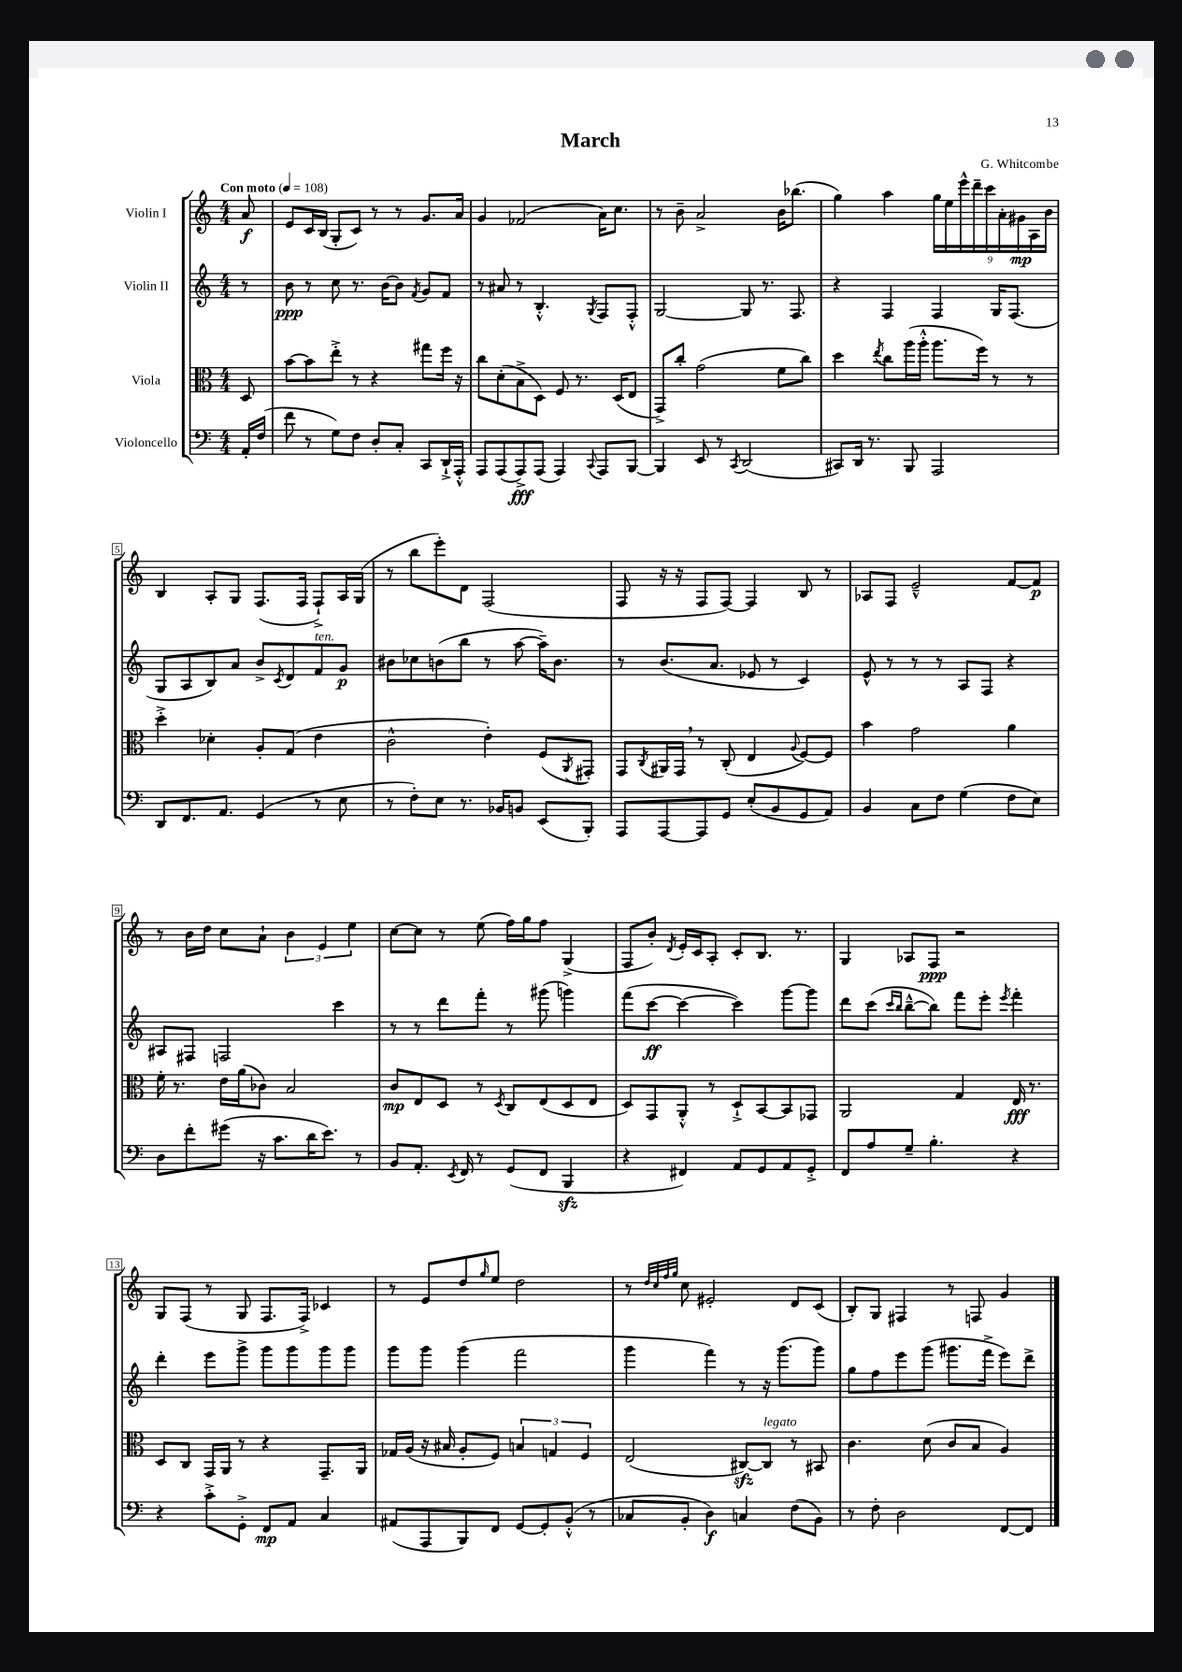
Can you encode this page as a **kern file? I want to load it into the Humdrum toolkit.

**kern	**kern	**kern	**kern
*staff4	*staff3	*staff2	*staff1
*clefF4	*clefC3	*clefG2	*clefG2
*k[]	*k[]	*k[]	*k[]
*M4/4	*M4/4	*M4/4	*M4/4
*MM108	*MM108	*MM108	*MM108
16AA'	8D	8r	8a
(16F	.	.	.
=	=	=	=
8f	[8b	8b	8e
8r	8b]	8r	16c
.	.	.	(16B
8G)	8ee'^	8cc	8G'
8F	8r	8.r	8c)
8D'	4r	.	8r
.	.	[16b	.
8C'	.	8b]	8r
.	.	8qf	.
8CC	8gg#	8g	8.g
16DD`^	16ff	8f	.
16AAA'^^	16r	.	16a
=	=	=	=
8AAA	8cc	8r	4g
(8AAA	(8d'	8a#	.
8AAA^)	8B^	8r	(2f-
(8AAA	8D)	4.B'^^	.
4AAA)	8F	.	.
.	8.r	.	.
8qqCC	.	8qG	.
8AAA	.	8F	16a)
.	(16D	.	8.cc
[8BBB	8E	8F'^^	.
=	=	=	=
4BBB]	8GG^)	[2G	8r
.	8cc'	.	8b~
8EE	(2g	.	2a^
8r	.	.	.
8qCC	.	.	.
(2DD	.	8G]	.
.	.	8.r	.
.	8f	.	16b
.	.	8.F	(8.bb-
.	8cc)	.	.
=	=	=	=
8CC#)	4dd	4r	4gg)
16DD	.	.	.
8.r	.	.	.
.	8qee	.	.
.	8cc	4F	4aa
8BBB	(16aa	.	.
.	16aa'^^	.	.
2AAA	8.aa	4F	18gg
.	.	.	18ee
.	.	.	18eee^^
.	.	.	18ddd~
.	16ff)	.	.
.	.	.	18ccc
.	8r	16G	.
.	.	.	18a'
.	.	(8.F	.
.	.	.	18g#
.	8r	.	.
.	.	.	18A
.	.	.	18b
=	=	=	=
8DD	4dd'^	8G	4B
8.FF	.	8A	.
.	4d-'	8B)	8A'
8.AA	.	.	.
.	.	8a	8G
(4GG	8A'	8b^	(8.F
.	.	8qc	.
.	(8G	8d	.
.	.	.	16F
8r	4e	8f	8F`^)
8E	.	8g	16A
.	.	.	(16G
=	=	=	=
8r	2c^^	8b#	8r
8F')	.	8cc-	8bb
8E	.	(8b	8eee')
8.r	.	8bb	8d
.	4e')	8r	(2F
16BB-	.	.	.
8BB	.	[8aa	.
(8EE	(8F	16aa~])	.
.	.	8.b	.
.	8qAA	.	.
8BBB')	8GG#')	.	.
=	=	=	=
8AAA	8GG	8r	8F
.	8qC	.	.
[8AAA	16AA#	(8.b	16r
.	16GG	.	16r
8AAA]	8r	.	8F
.	.	8.a	.
8GG	(8C'	.	[8F)
(8E'	4E	8e-	4F]
8BB	.	8r	.
.	8qqA	.	.
8GG	[8F)	4c)	8B
8AA)	8F]	.	8r
=	=	=	=
4BB	4b	8e^^	8A-
.	.	8r	8F
8C	2g	8r	2e~^^
8F	.	8r	.
(4G	.	8A	.
.	.	8F	.
8F	4a	4r	[8f
8E)	.	.	8f]
=	=	=	=
8D	16f'	8A#	8r
.	8.r	.	.
8f'	.	8F#	16b
.	.	.	16dd
(8g#	16e	2F	8cc
.	(16a	.	.
16r	8c-)	.	8a`
8.c	.	.	.
.	2B	.	6b
16d	.	.	.
.	.	.	6e
8.e)	.	.	.
.	.	4ccc	.
.	.	.	6ee
8r	.	.	.
=	=	=	=
8BB	8c	8r	[8cc
8.AA'	8E	8r	8cc]
.	8D	8ddd	8r
8qEE	.	.	.
16FF	.	.	.
8r	8r	8fff'	(8ee
.	8qD	.	.
(8GG	8C	8r	16ff)
.	.	.	16gg
8FF	(8E	(8ggg#	8ff
4BBB	8D	4ggg)	(4G^
.	8E	.	.
=	=	=	=
4r	8D)	(8fff	8F
.	8GG	[8ccc	8b')
.	.	.	8qd
4FF#)	8AA'^^	4ccc_	16e'
.	.	.	16c
.	8r	.	8A'
8AA	8D`^	4ccc])	8c'
8GG	[8BB	.	8.B
8AA	8BB]	[8ggg	.
.	.	.	8.r
8GG'^	8GG-	8ggg]	.
=	=	=	=
8FF	2AA	8ddd	4G
8A	.	(8ccc	.
.	.	16qqccc	.
.	.	16qqbb	.
8G~	.	[8bb~^^	8A-
4.B'	.	8bb])	8F
.	4G	8fff	2r
.	.	8eee'	.
.	.	8qeee	.
4r	16E	4fff'	.
.	8.r	.	.
=	=	=	=
4r	8D	4ddd'	8G
.	8C	.	(8F
8c'^	16GG	8eee	8r
.	16AA	.	.
8GG'^	8r	8ggg^	8G
8FF	4r	8ggg	8.F
8AA	.	8ggg	.
.	.	.	16F^)
4C	8.GG~	8ggg	4c-
.	.	8ggg	.
.	16AA	.	.
=	=	=	=
(8AA#	16G-	8ggg	8r
.	(16A	.	.
8AAA	16r	8ggg	8e
.	16B#	.	.
8BBB)	8A'	(4ggg	8dd
.	.	.	16qqgg
8FF	8F)	.	8ee
[8GG	6B	2fff	2dd
8GG']	.	.	.
.	6G	.	.
(8BB'^^	.	.	.
.	6F	.	.
8r	.	.	.
=	=	=	=
8C-	(2E	4ggg	8r
.	.	.	32qqdd
.	.	.	32qqcc
.	.	.	32qqff
.	.	.	32qqgg
8BB'	.	.	8cc
4D)	.	4fff)	2e#'
4C	[8C#)	8r	.
.	8C#]	16r	.
.	.	(8.ggg	.
(8F	8r	.	8d
8BB)	8BB#	8ggg)	(8c
=	=	=	=
8r	4.c	8gg	8B')
8F'	.	8ff	8G
2D	.	8eee	4F#
.	(8d	(8ggg	.
.	8c	8.ggg#	8r
.	8B	.	8F
.	.	16fff^	.
[8FF	4A)	8eee)	4g
8FF]	.	8ddd^	.
==	==	==	==
*-	*-	*-	*-
